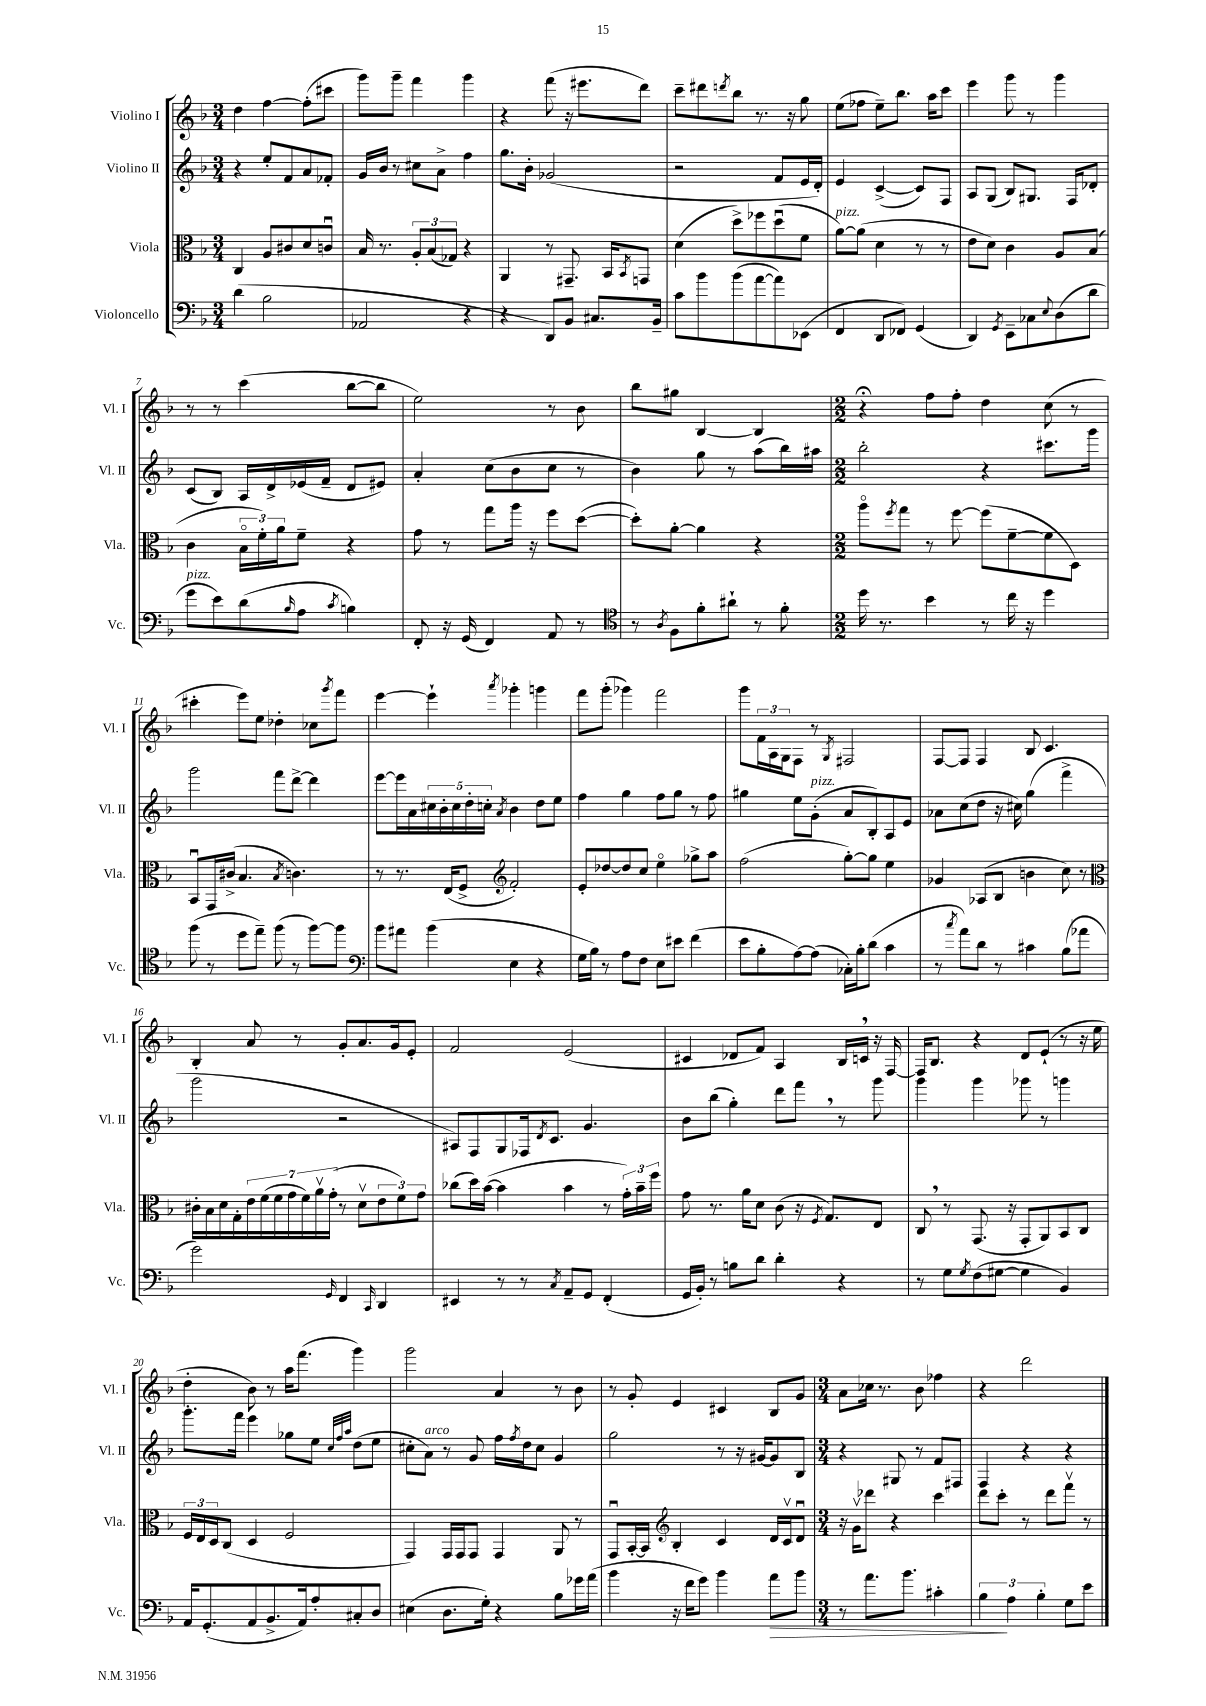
<<
\new StaffGroup <<
\new Staff = "s0" \with { instrumentName = "Violino I" shortInstrumentName = "Vl. I" } {
    \clef treble \key f \major \numericTimeSignature \time 3/4
    d''4 f''4~ f''8-.( cis'''8 |
    g'''8) g'''8-- f'''4 g'''4 |
    r4 f'''8( r16 eis'''8. d'''8) |
    c'''8-- dis'''8 \acciaccatura { d'''8 } bes''8 r8. r16 g''8 |
    e''8( fes''8 e''8--) bes''8. a''16 c'''8 |
    e'''4 g'''8 r8 g'''4 |
    r8 r8 c'''4( bes''8~ bes''8 |
    e''2) r8 bes'8 |
    bes''8 gis''8 bes4~ bes4 |
    \numericTimeSignature \time 2/2 r4\fermata f''8 f''8-. d''4 c''8( r8 |
    cis'''4-. e'''8) e''8 des''4-. ces''8 \acciaccatura { g'''8 } f'''8 |
    e'''4~ e'''4-! \acciaccatura { a'''8 } ges'''4-. g'''4 |
    f'''8 g'''8-.( ges'''4) f'''2 |
    g'''8 \tuplet 3/2 { f'16 a16 g16 } f8 r8 \acciaccatura { g8 } fis2 |
    f8~ f8 f4 bes8 c'4. |
    bes4-. a'8 r8 g'8-. a'8. g'16 e'8-. |
    f'2 e'2( |
    cis'4 des'8 f'8) a4 bes16 c'16 \breathe r16 f16~ |
    f16 bes8. r4 d'8 e'8-!( r8 r16 e''16 |
    d''4-. bes'8) r8 a''16 f'''8.( g'''4) |
    g'''2 a'4 r8 bes'8 |
    r8 g'8-. e'4 cis'4 bes8 g'8 |
    \numericTimeSignature \time 3/4 a'8 ces''16 r8. bes'8 fes''4 |
    r4 d'''2 \bar "|." |
}
\new Staff = "s1" \with { instrumentName = "Violino II" shortInstrumentName = "Vl. II" } {
    \clef treble \key f \major \numericTimeSignature \time 3/4
    r4 e''8-. f'8 a'8 fes'8-. |
    g'16 bes'16 r8 cis''8 a'8-> f''4 |
    g''8. bes'16-. ges'2( |
    r2 f'8 e'16 d'16-.) |
    e'4 c'4~->( c'8) f8 |
    a8 g8( bes8) gis8. f16 des'8-. |
    c'8( bes8) a16 d'16-> ees'16( f'16-- d'8 eis'8) |
    a'4-. c''8( bes'8 c''8 r8 |
    bes'4) g''8 r8 a''8( bes''16) ais''16 |
    \numericTimeSignature \time 2/2 bes''2-. r4 cis'''8. g'''16 |
    g'''2 f'''8 d'''8~-> d'''4 |
    e'''8~ e'''16 a'16 \tuplet 5/4 { cis''16 bes'16-. cis''16 d''16-. c''16-. } \acciaccatura { a'8 } bes'4 d''8 e''8 |
    f''4 g''4 f''8 g''8 r8 f''8 |
    gis''4 e''8 g'8-.^\markup { \italic "pizz." }( a'8 bes8-.) a8 e'8 |
    aes'8 c''8( d''8 r16 cis''16) g''4( f'''4-> |
    g'''2 r2 |
    ais8) f8 g8 fes16 \acciaccatura { d'8 } c'8. g'4. |
    bes'8 bes''8( g''4-.) d'''8 f'''8 \breathe r8 g'''8 |
    g'''4 g'''4 ges'''8 r8 g'''4 |
    g'''8.-. f'''16 e'''4 ges''8 e''8 \grace { c''32 f''32 a''32 } d''8( e''8 |
    cis''8-. a'8^\markup { \italic "arco" }) r8 g'8 f''16 \acciaccatura { f''8 } d''16 cis''8 g'4 |
    g''2 r8 r16 gis'16~ gis'8 bes8 |
    \numericTimeSignature \time 3/4 r4 gis8 r8 f'8 fis8 |
    f4 r4 r4 \bar "|." |
}
\new Staff = "s2" \with { instrumentName = "Viola" shortInstrumentName = "Vla." } {
    \clef alto \key f \major \numericTimeSignature \time 3/4
    c4 a8 cis'8 d'8 c'8\downbow |
    bes16 r8. \tuplet 3/2 { a8-. bes8( ges8) } r4 |
    a,4 r8 gis,8.-- bes,16 \acciaccatura { bes,8 } g,8 |
    d'4( d''8->) fes''8 d''8\downbow( f'8 |
    a'8~^\markup { \italic "pizz." }) a'8( d'4 r8 r8 |
    e'8 d'8) c'4 a8 bes8( |
    c'4 \tuplet 3/2 { bes16\flageolet f'16-.) a'16 } f'8-- r4 |
    g'8 r8 g''8 a''16 r16 f''8 d''8~( |
    d''8-.) a'8~-. a'4 r4 |
    \numericTimeSignature \time 2/2 a''8\flageolet \acciaccatura { f''8 } g''8 r8 f''8~ f''8( f'8~-- f'8 d8) |
    bes,8\downbow g,16 cis'16->( bes4. \acciaccatura { bes8 } c'4.) |
    r8 r8. e16( f8-> \clef treble f'2-.) |
    e'8-. des''8~ des''8 c''8 e''4\flageolet ges''8-> a''8 |
    f''2( g''8~-.) g''8 e''4 |
    ges'4 aes8( bes8 b'4 c''8) r8 |
    \clef alto cis'16-. bes16 d'16 g16-. \tuplet 7/4 { e'16 f'16( f'16 g'16 f'16) a'16\upbow g'16-.( } r8 d'8\upbow \tuplet 3/2 { e'8 f'8) g'8 } |
    ces''8( d''16) bes'16~( bes'4 bes'4 r8 \tuplet 3/2 { g'16-.) bes'16-- f''16 } |
    g'8 r8. a'16 d'8 c'8( r16 \acciaccatura { f8 } g8.) e8 |
    c8 \breathe r8 g,8.( r16 g,8-. a,8) bes,8 c8 |
    \tuplet 3/2 { f16 e16 d16 } c8( d4 f2 |
    g,4) g,16 g,16 g,8 g,4 a,8 r8 |
    g,8\downbow bes,16~-. bes,16 \clef treble bes4-. c'4 d'16 c'16\upbow d'8\downbow |
    \numericTimeSignature \time 3/4 r16 g'16\upbow des'''8 r4 c'''4 |
    d'''8 c'''8-. r8 d'''8 f'''8\upbow r8 \bar "|." |
}
\new Staff = "s3" \with { instrumentName = "Violoncello" shortInstrumentName = "Vc." } {
    \clef bass \key f \major \numericTimeSignature \time 3/4
    d'4( bes2 |
    aes,2 r4 |
    r4 d,8) bes,8 cis8. bes,16-- |
    c'8 bes'8 bes'8( a'8~ a'8) ees,8( |
    f,4 d,8 fes,8) g,4( |
    d,4) \acciaccatura { g,8 } e,8-- ces8 \appoggiatura { e8 } d8( d'8 |
    g'8^\markup { \italic "pizz." } e'8) d'8( \grace { bes16 } a8 \acciaccatura { c'8 } b4) |
    f,8-. r16 g,16( f,4) a,8 r8 |
    \clef tenor r8 \acciaccatura { a8 } f8 f'8-. ais'8-! r8 f'8-. |
    \numericTimeSignature \time 2/2 d''16 r8. bes'4 r8 c''16 r16 d''4 |
    f''8( r8 d''8 e''8--) f''8( r8 f''8~) f''8 |
    \clef bass bes'8 ais'8 bes'4( e4 r4 |
    g16 bes16) r8 a8 f8 e8 eis'8 f'4( |
    e'8 bes8-. a8~) a8( ces16-.) bes16-. d'8( c'4 |
    r8 \acciaccatura { c''8 } a'8) d'8 r8 cis'4 bes8( aes'8 |
    g'2) \grace { g,16 } f,4 \grace { c,16 } d,4 |
    eis,4 r8 r8 \acciaccatura { c8 } a,8-- g,8 f,4-.( |
    g,16 bes,16-.) r8 b8 d'8 d'4-. r4 |
    r8 g8 \acciaccatura { g8 } f8( gis8~ gis4 bes,4) |
    a,16 g,8.-.( a,8 bes,8.-> a,16) a8-. cis8-. d8 |
    eis4( d8. g16-.) r4 bes8 ges'16 a'16( |
    bes'4 r16 f'16 g'8) bes'4 a'8\> bes'8 |
    \numericTimeSignature \time 3/4 r8 a'8. bes'8. cis'4-. |
    \tuplet 3/2 { bes4\! a4 bes4-. } g8 e'8 \bar "|." |
}
>>
>>
